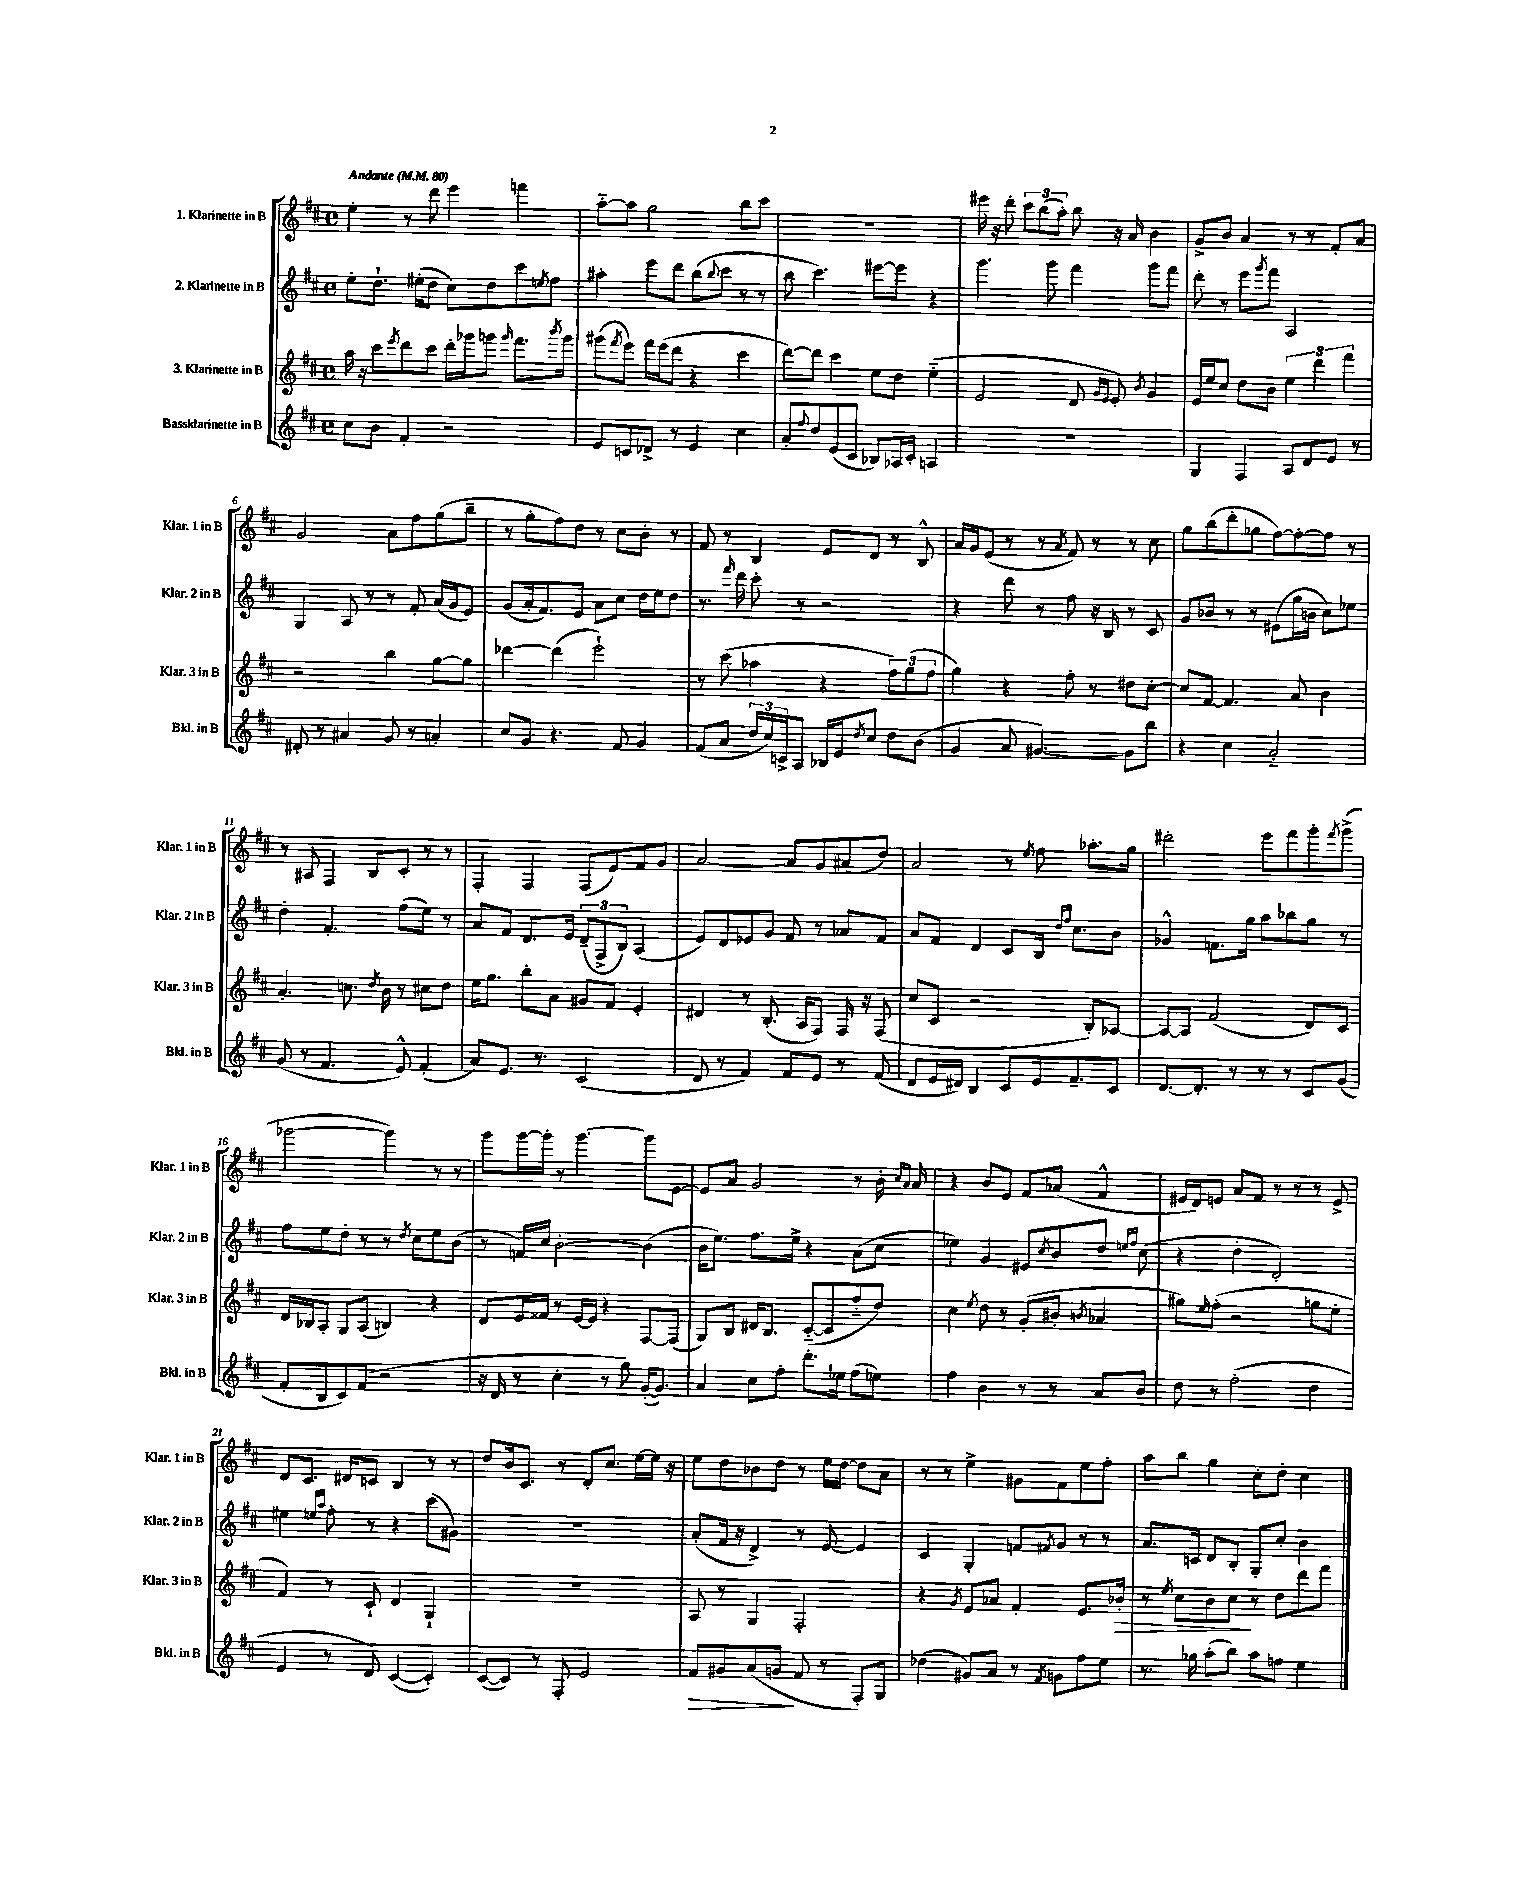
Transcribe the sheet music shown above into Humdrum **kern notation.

**kern	**kern	**kern	**kern
*staff4	*staff3	*staff2	*staff1
*clefG2	*clefG2	*clefG2	*clefG2
*k[f#c#]	*k[f#c#]	*k[f#c#]	*k[f#c#]
*M4/4	*M4/4	*M4/4	*M4/4
*met(c)	*met(c)	*met(c)	*met(c)
*MM80	*MM80	*MM80	*MM80
8cc#	16aa	8ee'	4ee'
.	16r	.	.
8b	8ccc#	8.dd`	.
.	8qeee	.	.
4f#'	8ddd	.	8r
.	.	(16ee#'	.
.	8ccc#	8dd	8ddd
2r	16ddd'	8cc#)	4eee
.	16ggg-	.	.
.	8ggg	8dd	.
.	16qqggg	.	.
.	8.fff#	8ccc#	4fff
.	.	8qee	.
.	.	8ff#	.
.	8qbbb	.	.
.	16ggg	.	.
=	=	=	=
8e	(8ggg#	4aa#'	[8aa'~
.	8qfff#	.	.
8c	8eee)	.	8aa]
8d-^	16fff#	8eee	2gg
.	(16eee	.	.
8r	8ddd	8ddd	.
4e	4r	(8bb	.
.	.	8qqbb	.
.	.	8ccc#	.
4cc#	4ccc#	8r	8bb
.	.	8r	8ccc#
=	=	=	=
8a'	[8ddd)	8bb	1r
8qqff#	.	.	.
8dd	8ddd]	4.ccc#)	.
(8e	4ccc#	.	.
8c#	.	.	.
8B-)	8ee	[8eee#	.
16A-	8dd	8eee#]	.
16c#'	.	.	.
4A	(4ee'~	4r	.
=	=	=	=
1r	2e	4.ggg	16eee#
.	.	.	16r
.	.	.	8ddd'
.	.	.	12ccc#
.	.	.	(12bb
.	.	8ggg	.
.	.	.	12aa')
.	8d	4fff#	8bb
.	16qqg	.	.
.	16qqe	.	.
.	8e')	.	16r
.	.	.	16a
.	8qb	.	.
.	4g	8ggg	4b
.	.	8fff#	.
=	=	=	=
4G	16e	8ddd'	8g^
.	16ee	.	.
.	8cc#	8r	8b
4F#	8dd	8eee	4a
.	.	8qggg	.
.	8b	8fff#	.
8A	6ee	2A	8r
8d	.	.	8r
.	6ddd	.	.
8e	.	.	8f#'
.	6fff#	.	.
8r	.	.	8a
=	=	=	=
8d#'	2r	4G	2g
8r	.	.	.
4a#	.	8A	.
.	.	8r	.
8g	4bb	8r	8a
8r	.	8f#'	8ff#
4a'	[8gg	(16a	(8gg
.	.	16g	.
.	8gg]	8e)	8bb~
=	=	=	=
8cc#	[4ddd-	(8g	8r
8g	.	16a'	8gg'
.	.	8.f#)	.
4.r	(4ddd-]	.	8ff#)
.	.	8e	8dd
.	2eee`)	8a	8r
8f#	.	8cc#	8cc#
4g	.	16dd	8b'
.	.	16ee	.
.	.	8dd	8r
=	=	=	=
(8f#	8r	8.r	8f#
8a	(8ccc#	.	8r
.	.	16qqfff#	.
.	.	16ddd	.
24dd	4aa-	8ccc#'	4B
24cc#)	.	.	.
24c^	.	.	.
8A	.	8r	.
16B-	4r	2r	8e
16e	.	.	.
8qdd	.	.	.
8cc#	.	.	8d
8dd	12ff#)	.	8r
.	(12gg	.	.
(8b	.	.	8B^^
.	12ff#	.	.
=	=	=	=
4g	4gg)	4r	16a
.	.	.	16g
.	.	.	(8e
8a	4r	8ddd	8r
[4.g#)	.	8r	8r
.	.	.	8qa
.	8ff#'	8ff#	8f#)
.	8r	16r	8r
.	.	16B	.
8g#]	8dd#	8r	8r
8bb	[8cc#'	8c#	8cc#
=	=	=	=
4r	8cc#]	8g	8gg
.	[8f#	8b-	(8bb
4cc#	4.f#]	8r	8ddd'
.	.	8r	8gg-
2a'~	.	(8e#	[8ff#)
.	8a	16gg	8ff#'_
.	.	16b	.
.	4b	8cc#)	8ff#]
.	.	8ee-	8r
=	=	=	=
(8g	4.a'	4dd'	8r
8r	.	.	8A#
4.f#	.	4.f#'	4F#
.	8.cc	.	.
.	.	.	8B
.	8qdd	.	.
.	16b	.	.
8e^^)	8r	(8ff#	8c#'
(4f#'	8cc#	8ee)	8r
.	8dd	8r	8r
=	=	=	=
8a)	16ee	8a	4F#'
.	8.gg	.	.
8.e	.	8f#	.
.	8bb'	8.d	4F#
8.r	.	.	.
.	8a	.	.
.	.	16e	.
(2c#	8g#	(12d~	(8F#
.	.	12F#^	.
.	8f#	.	8e)
.	.	12B)	.
.	4e'	(4A	8f#
.	.	.	8g
=	=	=	=
8d	4d#	8e)	[2a
8r	.	8d	.
4f#)	8r	8e-	.
.	(8.B'	8g	.
8f#	.	8f#	8a]
.	16A	.	.
8e	8F#)	8r	8g
8r	16F#	8a-	(8a#
.	16r	.	.
(8f#	(8F#	8f#	8dd)
=	=	=	=
8d	8cc#	8a	2a
16e	8c#	8f#	.
16d#)	.	.	.
4B	2r	4d	.
8c#	.	8c#	8r
.	.	.	8qee
16e	.	16B	8ff#
.	.	16qqdd	.
.	.	16qqff#	.
8.f#~	.	8.cc#	.
.	8B')	.	8.aa-'
8c#	[8A-	8b	.
.	.	.	16gg
=	=	=	=
[8.d	8A-_	4g-^^	2ddd#'
.	8A-]	.	.
8.d']	.	.	.
.	(2f#	8.f	.
8r	.	.	.
.	.	16gg	.
8r	.	8aa	8eee
8r	.	8bb-	8fff#
8c#	8d)	8gg	8ggg'
.	.	.	8qfff#
(8g	8c#	8r	(8ggg^
=	=	=	=
8f#'	16d	8ff#	[2ggg-
.	16B-	.	.
8B	8A'	8ee	.
8c#)	8G	8dd'	.
(8f#	(8A	8r	.
2r	4B)	8r	4ggg-])
.	.	8qdd	.
.	.	8cc#	.
.	4r	8ee	8r
.	.	(8b	8r
=	=	=	=
16r	8d	8r	8ggg
16d	.	.	.
8r	16e	16f)	[16ggg
.	16f##	16cc#	16ggg']
4cc#'	8r	[2b'	8r
.	[16e	.	[4.ggg
.	16e]	.	.
8r	4r	.	.
8gg)	.	.	.
([16g'	[8F#	(4b]	8ggg]
8.g])	.	.	.
.	(8F#]	.	[8e
=	=	=	=
4a	8G)	16b	8e]
.	.	8.ee)	.
.	8B	.	8a
8cc#	16d#	8.ff#	2g
.	8.B	.	.
8ff#'	.	.	.
.	.	16ee^	.
8.ddd'	([8c#'~	4r	.
.	8c#]	.	.
16ee-	.	.	.
(8ff#	8ff#'~	(8a	8r
8ee)	8dd)	8cc#	16b'
.	.	.	16qqcc#
.	.	.	16qqa
.	.	.	16a
=	=	=	=
4ff#	4cc#	4ee-)	4r
.	8qee	.	.
4b	8dd	4g	8b
.	8r	.	8e
8r	(8g'	8e#	8f#
.	.	8qcc#	.
8r	8b#'	8b	(8a-
.	8qb	.	.
8a	4a-	8dd	4f#^^
.	.	16qqee	.
.	.	16qqff#	.
8b	.	(8cc#	.
=	=	=	=
8dd	8gg#)	4r	16e#
.	.	.	16d)
.	16qqee	.	.
8r	(8ff#'	.	8e
(2ff#'	2r	4dd'	8a
.	.	.	8f#
.	.	2d')	8r
.	.	.	8r
4dd	8gg	.	8r
.	8ee'	.	8e^
=	=	=	=
4e	4f#)	4ee#	8d
.	.	.	8.c#
.	.	16qqee	.
.	.	16qqaa	.
8r	8r	8ff#'	.
.	.	.	16d#
8d)	8c#`	8r	8c
([4c#	4d	4r	4B
4c#'])	4G`	(8ccc#	8r
.	.	8g#)	8r
=	=	=	=
([8c#	1r	1r	8dd
8c#])	.	.	16b
.	.	.	8.c#
8r	.	.	.
8F#'	.	.	8r
2e	.	.	8d'
.	.	.	8.cc#
.	.	.	[16ee
.	.	.	16ee]
.	.	.	16r
=	=	=	=
8f#	8A	(8a'	8ee
8g#	8r	16f#	8dd
.	.	16r	.
(8a	4G	4d^)	8b-
8g	.	.	8dd
8f#	2F#'	8r	8r
8r	.	[8e	16ee
.	.	.	[16dd
8F#')	.	4e]	8dd]
8G	.	.	8a
=	=	=	=
(4dd-	4r	4c#	8r
.	.	.	8r
.	8qg	.	.
8g#)	8e	4G'	4ee^
8a	8a-	.	.
8r	4f#'	8f	8g#
8qf#	.	8qf#	.
8g	.	8g	8f#
8ff#	8.e	8r	8ee
8ee	.	8r	8ff#'
.	16b-'	.	.
=	=	=	=
8.r	8r	8.a	8aa
.	8qee	.	.
.	8cc#	.	8bb
16gg-	.	16c	.
(8aa'	8b	8d	4gg
8bb)	8cc#	8B'	.
8aa	8r	8G'	8cc#'
8ff	8dd	8cc#'	8dd'
4ee	8ddd	4b	4cc#
.	8fff#	.	.
==	==	==	==
*-	*-	*-	*-
